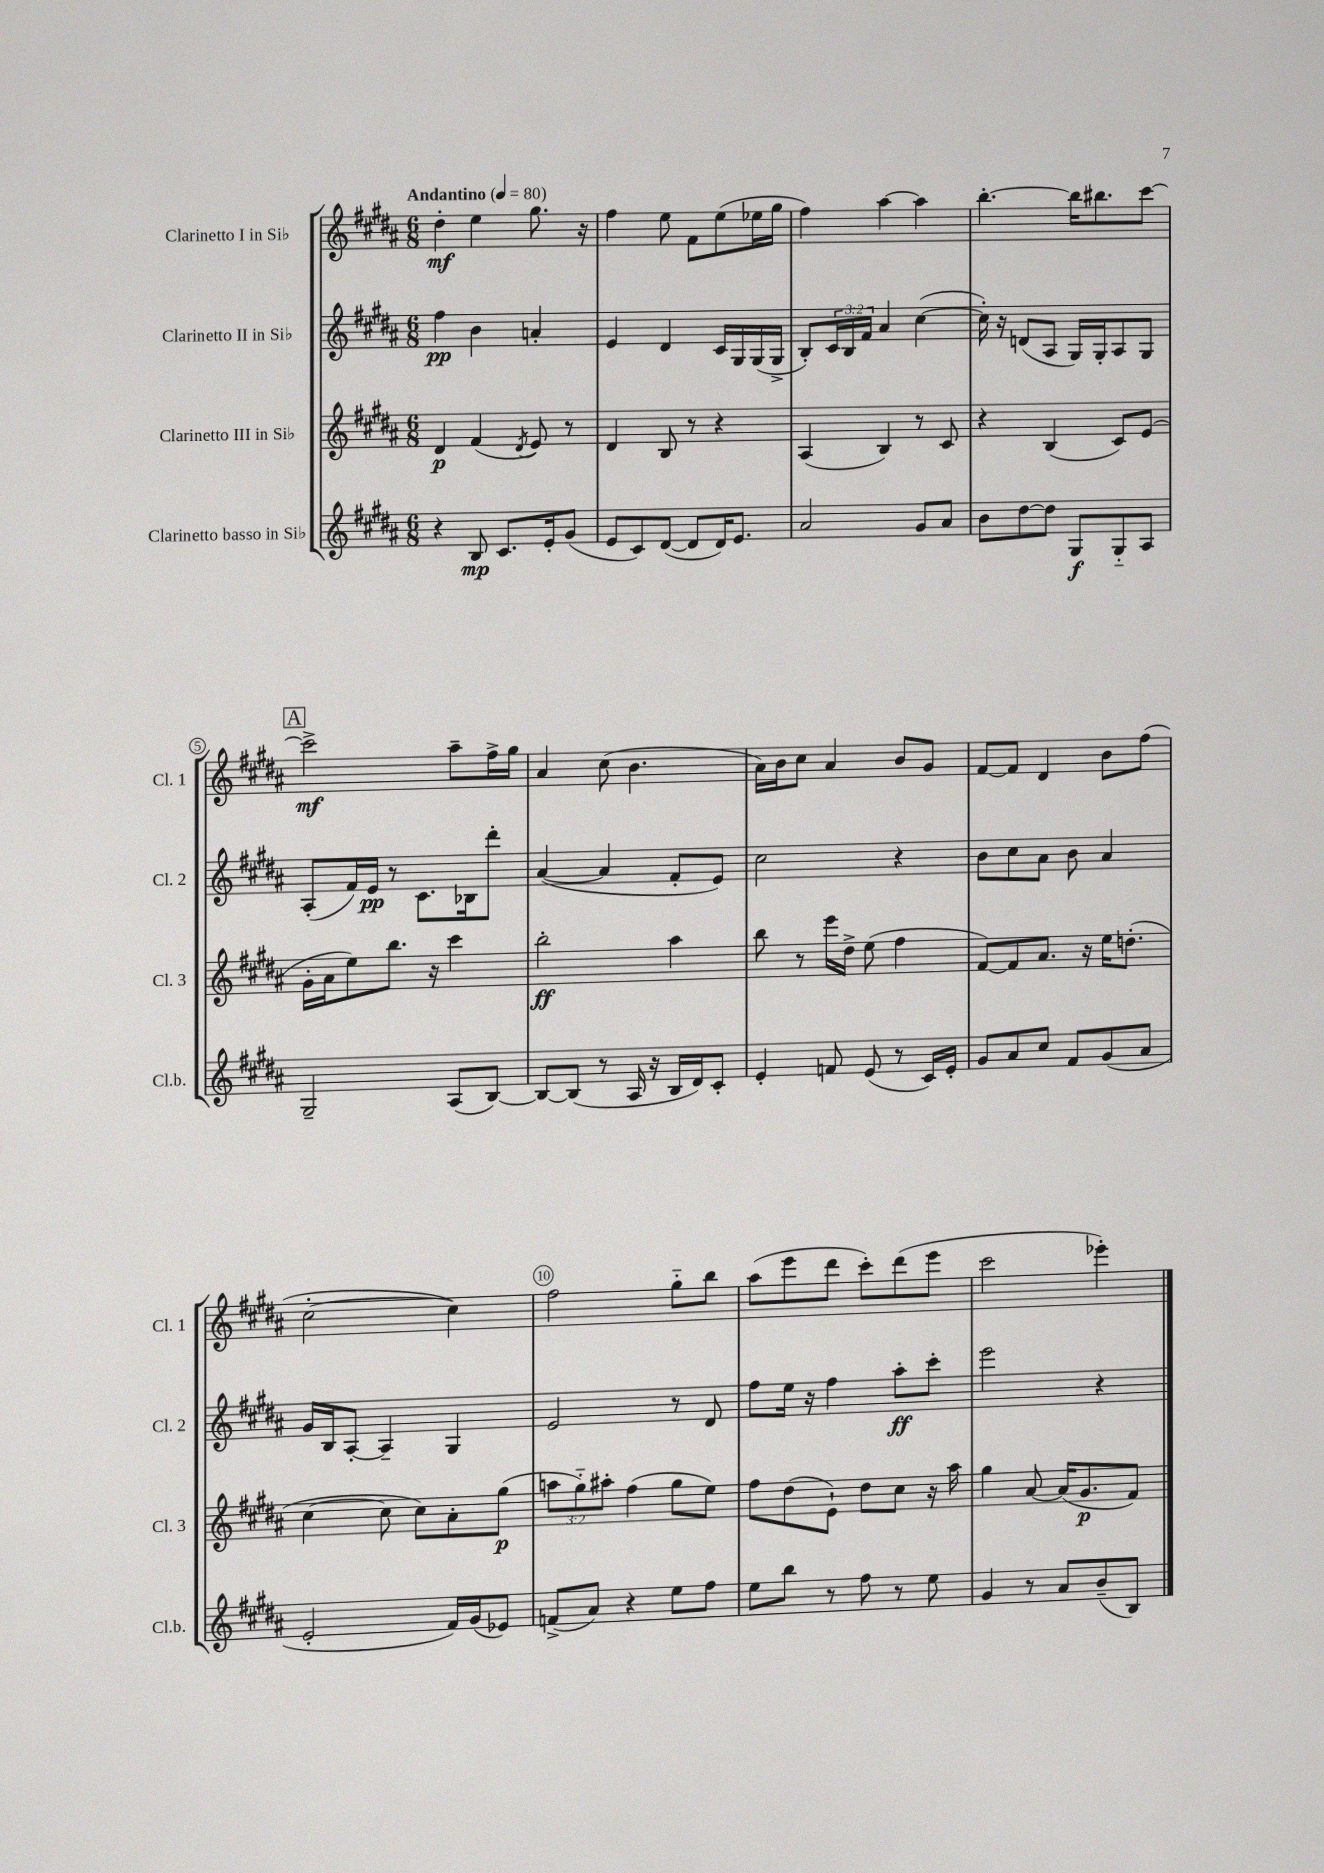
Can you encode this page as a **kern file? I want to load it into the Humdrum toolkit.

**kern	**kern	**kern	**kern
*staff4	*staff3	*staff2	*staff1
*clefG2	*clefG2	*clefG2	*clefG2
*k[f#c#g#d#a#]	*k[f#c#g#d#a#]	*k[f#c#g#d#a#]	*k[f#c#g#d#a#]
*M6/8	*M6/8	*M6/8	*M6/8
*MM80	*MM80	*MM80	*MM80
4r	4d#/	4ff#\	4dd#'\
8B/	(4f#/	4b\	4ee\
8.c#/L	.	.	.
.	8qd#/	.	.
.	8e/)	4a'/	8.gg#\
16e'/k	.	.	.
(8g#/J	8r	.	.
.	.	.	16r
=	=	=	=
8e/L	4d#/	4e/	4ff#\
8c#/)	.	.	.
([8d#/J	8B/	4d#/	8ee\
8d#/]L	8r	.	8f#\L
16d#/K)	4r	16c#/LL	(8ee\
8.e/J	.	16G#/	.
.	.	(16G#/	16ee-\L
.	.	16G#^/JJ	16gg#\JJ
=	=	=	=
2a#/	(4A#/	8B'/L)	4ff#\)
.	.	24c#/L	.
.	.	24B/	.
.	.	24f#/JJ	.
.	4B/)	4a#/	[4aa#\
8g#/L	8r	([4cc#\	4aa#\]
8a#/J	8c#/	.	.
=	=	=	=
8b\L	4r	16cc#'\])	[4.bb'\
.	.	16r	.
[8dd#\	.	(8d/L	.
8dd#\]J	(4B/	8A#/J	.
8G#/L	.	16G#/LL)	16bb\]LK
.	.	16G#'/J	8.bb#\
8G#'~/	8c#/L)	8A#/	.
8A#/J	(8e/J	8G#/J	[8ccc#\J
=	=	=	=
2G#~/	16g#'\LL	(8A#'/L	2ccc#^\]
.	16a#\J	.	.
.	8ee\)	16f#/L)	.
.	.	16e/JJ	.
.	8.bb\J	8r	.
.	.	8.c#\L	.
.	16r	.	.
(8A#/L	4ccc#\	.	8aa#~\L
.	.	16B-\k	.
[8B/J)	.	8ddd#'\J	16ff#^\L
.	.	.	16gg#\JJ
=	=	=	=
8B/_L	2bb'\	([4a#/	4a#/
(8B/]J	.	.	.
8r	.	4a#/]	(8cc#\
16A#/	.	.	4.b\
16r	.	.	.
16B/LL	4aa#\	8f#'/L	.
16d#/J)	.	.	.
8c#'/J	.	8e/J)	.
=	=	=	=
4e'/	8bb\	2cc#\	16a#\LL)
.	.	.	16b\J
.	8r	.	8cc#\J
8f/	16eee\LL	.	4a#/
.	16dd#^\JJ	.	.
(8e/	(8ee\	.	.
8r	4ff#\	4r	8b/L
16c#/LL)	.	.	8g#/J
16e'/JJ	.	.	.
=	=	=	=
8g#/L	[8f#/L)	8b\L	[8f#/L
8a#/	8f#/]	8cc#\	8f#/]J
8cc#/J	8.a#/J	8a#\J	4d#/
8f#/L	.	8b\	.
.	16r	.	.
(8g#/	16ee\LK	4a#/	8b\L
.	(8.dd'\J	.	.
8a#/J	.	.	(8ff#\J
=	=	=	=
2e'/	[4cc#\	16g#/LL	[2cc#'\
.	.	16B/J	.
.	.	[8A#'/J	.
.	8cc#\]	4A#~/]	.
.	8cc#\L)	.	.
16f#/LL)	8a#'\	4G#/	4cc#\])
(16g#/J	.	.	.
8e-/J)	(8gg#\J	.	.
=	=	=	=
(8f^/L	12aa\L	2e/	2ff#\
.	12gg#'~\)	.	.
8a#/J)	.	.	.
.	12aa#'\J	.	.
4r	(4ff#\	.	.
8ee\L	8gg#\L	8r	8gg#'~\L
8ff#\J	8ee\J)	8d#/	8bb\J
=	=	=	=
8ee\L	8ff#\L	8ff#\L	(8aa#\L
8bb\J	(8dd#\	16ee\Jk	8eee\
.	.	16r	.
8r	8e`\J)	4ff#\	8ddd#\J
8ff#\	8dd#\L	.	8ccc#'\L)
8r	8cc#\J	8aa#'\L	(8ddd#\
8ee\	16r	8ccc#'\J	8eee\J
.	16aa#\	.	.
=	=	=	=
4g#/	4gg#\	2eee\	2ccc#\
8r	[8a#/	.	.
8a#/L	(16a#/]LK	.	.
.	8.g#/	.	.
(8b~/	.	4r	4eee-'\)
8B/J)	8f#/J)	.	.
==	==	==	==
*-	*-	*-	*-
